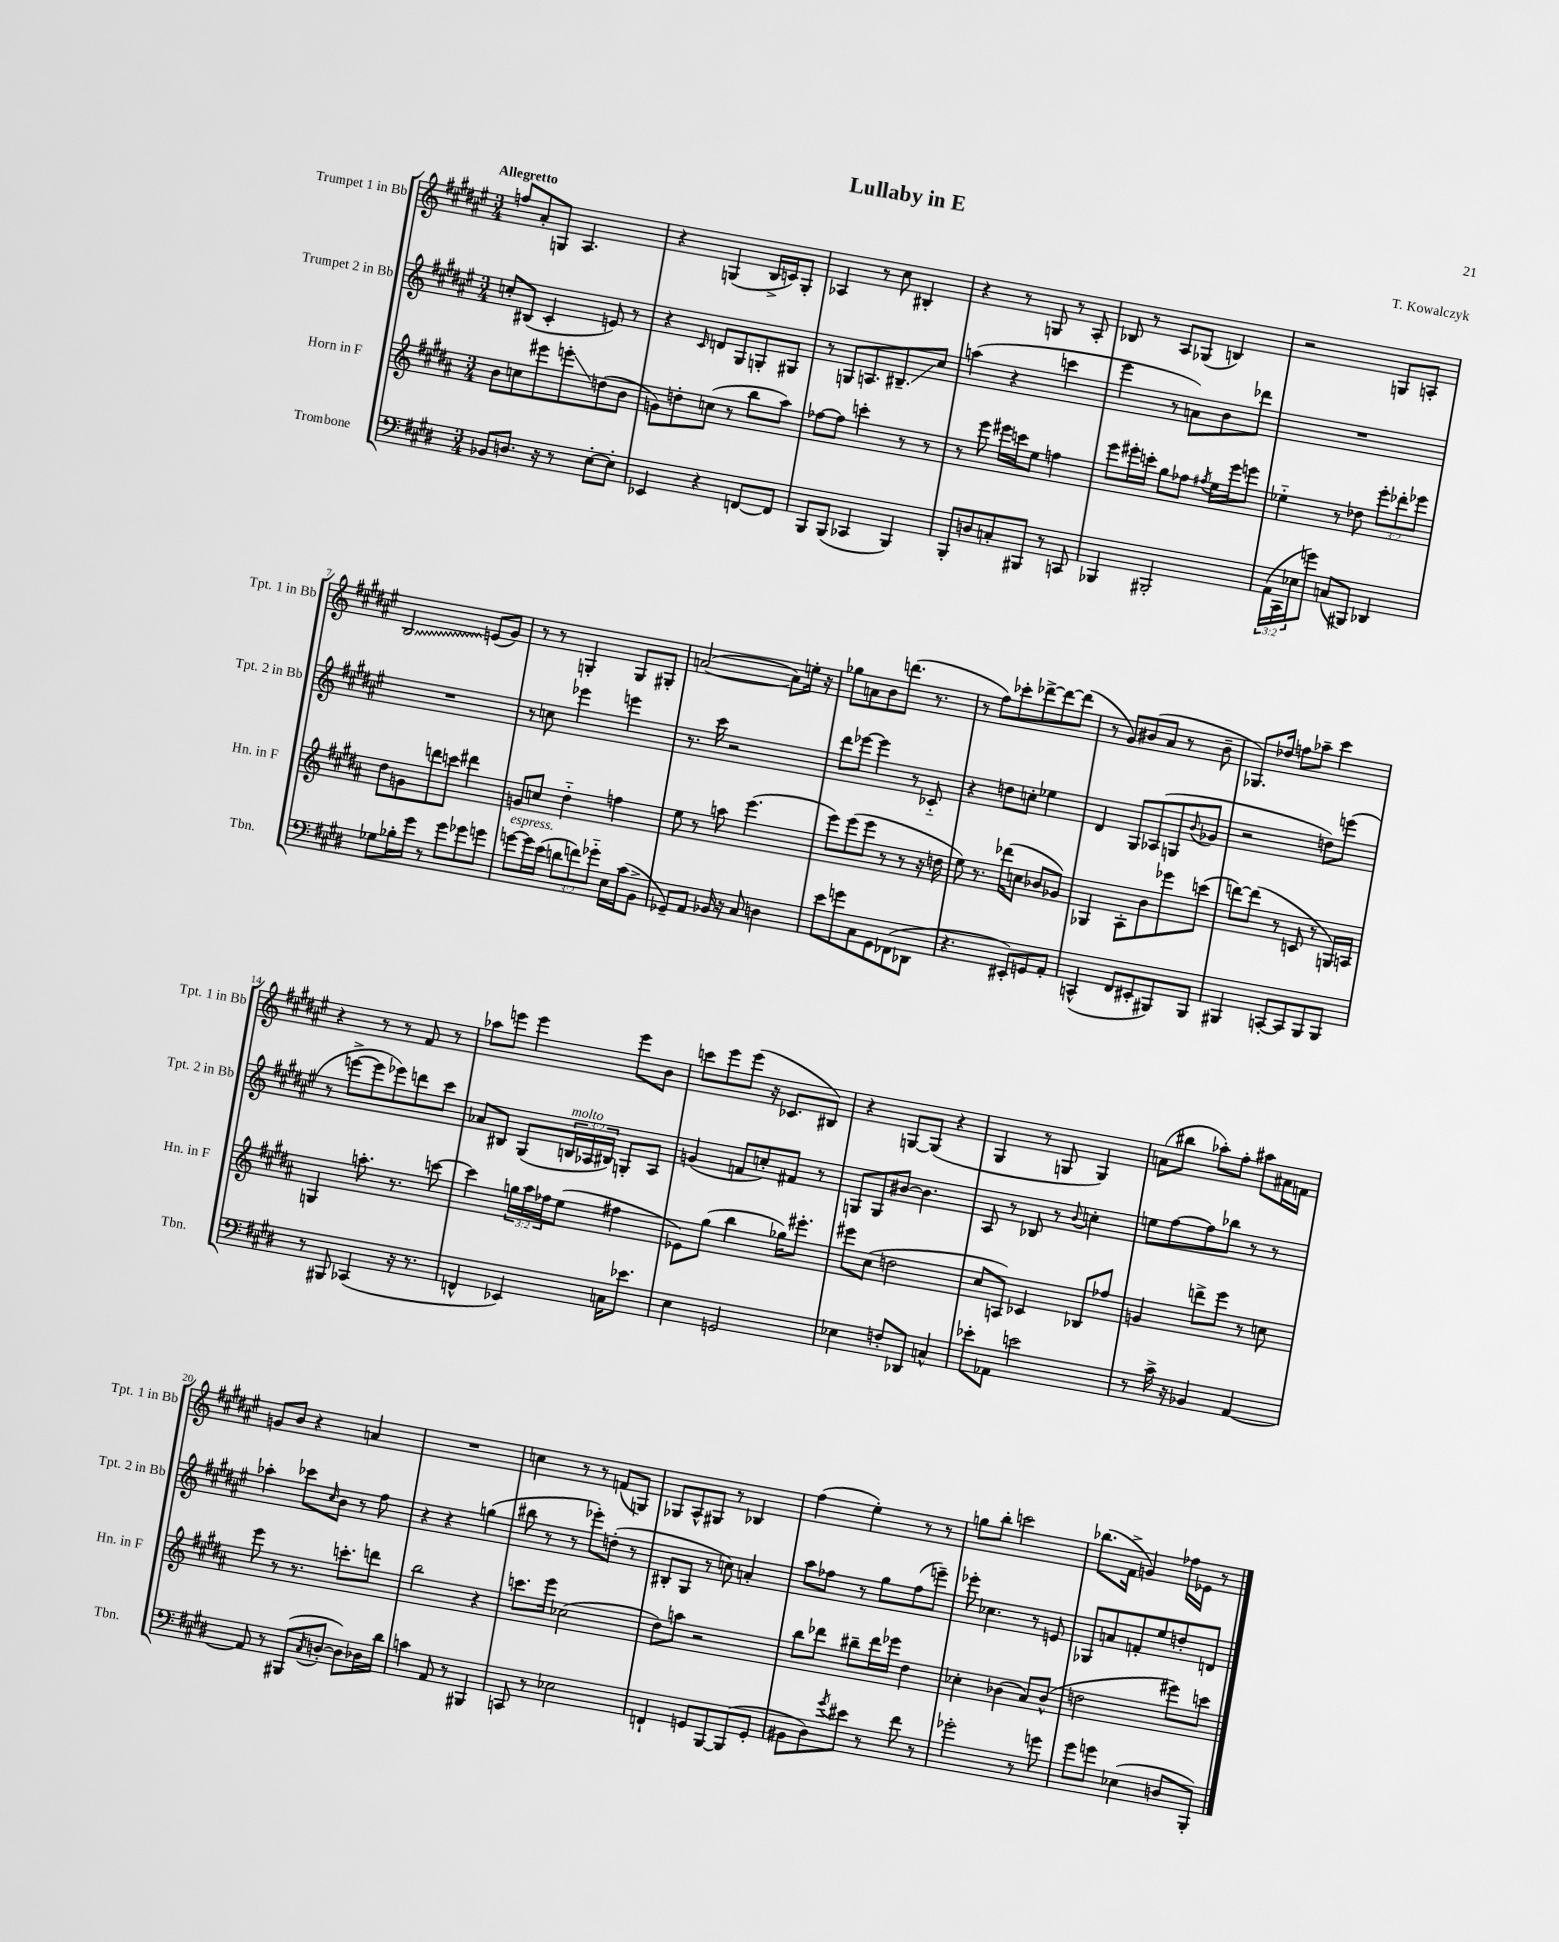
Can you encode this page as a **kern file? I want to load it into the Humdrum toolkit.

**kern	**kern	**kern	**kern
*staff4	*staff3	*staff2	*staff1
*clefF4	*clefG2	*clefG2	*clefG2
*k[f#c#g#d#]	*k[f#c#g#d#a#]	*k[f#c#g#d#a#e#]	*k[f#c#g#d#a#e#]
*M3/4	*M3/4	*M3/4	*M3/4
8BB-/L	8b\L	8cc'/L	8ff/L
8.D/J	8cc\	(8B#/J	8a#'/
.	8eee#\	4c#'/	8G/J
16r	.	.	.
8r	8eee'\	.	4.A#/
[8E'\L	(8dd\	8e/)	.
8E'\]J	8b\J	8r	.
=	=	=	=
4EE-/	8g\L)	4r	4r
.	8dd'\	.	.
.	.	16qqc#/	.
4r	(8cc\J	8d/L	(4G/
.	8r	8G#/	.
[8FF/L	8bb\L	8G'/	16B^/LL
.	.	.	16c/J)
8FF/]J	8aa#\J)	8G#/J	8G'/J
=	=	=	=
8BBB/L	[8ff-\L	8r	4A-/
(8BBB/J	8ff-\]J	8G/L	.
4CC-/	4ccc'\	8.A/	8r
.	.	.	8cc#\
.	.	8.B#~/	.
4BBB/)	8r	.	4B#'/
.	8r	8cc#/J	.
=	=	=	=
8BBB'/L	8r	(4aa\	4r
8D/	8eee\	.	.
8C'/	16eee#\LL	4r	8r
.	16ccc\J	.	.
8BBB#/J	8ee\J	.	8G/
8r	4ff\	4ccc\	8r
8CC/	.	.	8A#'/
=	=	=	=
4BBB-/	8eee\L	4eee#\	8B-/
.	16eee#'\L	.	8r
.	16ccc'\JJ	.	.
2BBB#'/	8gg#\L	8r	8A#/L
.	8ff-\J	8a\L)	(8G-/J
.	8qff#/	.	.
.	16ee\LL	8b\	4B/)
.	16eee#\J	.	.
.	8eee\J	8ddd-\J	.
=	=	=	=
(24AA\LL	4ee-'~\	2.r	2r
24CC#\	.	.	.
24E-\J	.	.	.
8g\J)	.	.	.
(8C/L	8r	.	.
8BBB#/J)	8dd-\	.	.
4DD-/	12eee'\L	.	8G/L
.	12ddd-'\	.	.
.	.	.	8A'/J
.	12eee-\J	.	.
=	=	=	=
8G-\L	8dd#\L	2.r	2B/
16B-'\L	8g\	.	.
16g#\JJ	.	.	.
8r	8ddd\	.	.
8g#\L	8ccc\J	.	.
8g-\	4ddd#\	.	(8e/L
8g\J	.	.	8g#/J)
=	=	=	=
[8g\L	8g/L	8r	8r
16g\]L	8cc/J	8cc\	8r
(16e\JJ	.	.	.
12d\L	4dd#'~\	4eee-\	4G'/
12f\)	.	.	.
12g-'~\J	.	.	.
16E\LL	4ff\	4eee\	8G/L
(16c#\J	.	.	.
8BB^\J	.	.	8G#'/J
=	=	=	=
8GG-~/L)	8ee\	8.r	([2a/
8AA/J	8r	.	.
.	.	16ccc#\	.
16BB-/	8aa\	2r	.
16r	.	.	.
8C#/	(4.eee\	.	.
4D\	.	.	8a\]L)
.	.	.	16ee'\Jk
.	.	.	16r
=	=	=	=
8e\L	8eee\L)	8ddd#\L	8gg-\L
8g\	(8eee\	[8eee-\J	8a\
8C#\	8eee\J	4eee-\]	8b\
8GG#\	8r	.	(8.ddd\J
(8FF-\	8r	8r	.
.	.	.	8.r
8DD-\J	16r	8c-'~/	.
.	16dd\	.	.
=	=	=	=
4.r	8ee\)	4r	8r
.	8.r	.	8ff#\L)
.	.	8dd\L	8ccc-'\
.	(16ddd-\LK	.	.
8EE#'/L)	8cc\J	8cc'\J	[8ddd-^\
8GG/	8b-/L	4ee-\	8ddd-\_
8AA'/J	8g-/J)	.	(8ddd-\]J
=	=	=	=
(4CC^^/	4G-/	4d#/	8r
.	.	.	8g#/L)
8FF#/L	8A#'\L	8G#/L	(8b#/
8EE#'/	8b\	(8A-/	8a#/J
8BBB#/)	8eee-\	8G/	8r
.	.	8qqb/	.
8BBB#/J	(8ccc\J	8g-/J	8b#~\
=	=	=	=
4BBB#/	[8ddd\L)	2r	8.G-/L)
.	(8ddd\]J	.	.
.	.	.	16dd-/Jk
[8CC'/L	8r	.	8ff\L
8CC/]	8c/	.	8aa-~\J
8BBB#/	8r	8dd\L)	4ccc#\
8BBB#/J	16G/LL)	(8eee\J	.
.	16A/JJ	.	.
=	=	=	=
8r	4G/	8r	4r
8BBB#/	.	[8eee^\L	.
(4CC-/	8.aa'\	8eee\]	8r
.	.	8eee-\)	8r
.	8.r	.	.
16r	.	8ddd\	8f#/
8.r	.	.	.
.	[8ccc\	8ccc#\J	8r
=	=	=	=
4FF^^/	4ccc\]	8a-/L	8aa-\L
.	.	8B#/J	8eee\J
4EE-/)	24gg\LL	(8G#/L	4eee\
.	24aa#\	.	.
.	24ff-\J	.	.
.	(8ee\J	24B/L	.
.	.	24A-/	.
.	.	24B#/JJ)	.
16C\LK	4ff#\	8G'/L	8eee\L
8.e-\J	.	.	.
.	.	8A-/J	8b\J
=	=	=	=
4E\	8e-\L)	(4g/	8ccc\L
.	(8gg#\J	.	8eee#\
2GG/	4bb\	8f/L	(8eee#\J
.	.	8cc'/)	16r
.	.	.	8.c-/L
.	16gg-\LK)	8f#/J	.
.	8.eee#'\J	.	.
.	.	8r	8B#/J)
=	=	=	=
4E-\	8eee#\L	8G/L	4r
.	(8cc#\J	8G/	.
8F'/L	2dd\	[8b#/J	[8G/L
8DD-/J	.	4.b#\]	(8G/]J
4C^^/	.	.	4r
=	=	=	=
8e-'\L	8cc#/L	8A#/	4G#/
8AA-\J	8A/J)	8r	.
2e\	4c-/	8B-/	8r
.	.	8r	8G/
.	.	8qqb/	.
.	8B-/L	4cc'\	4G/)
.	8ff-/J	.	.
=	=	=	=
8r	4g/	8ee\L	(8a\L
16c#^\	.	[8ff#\	8bb#\J
16r	.	.	.
4BB-/	8ddd^\L	8ff#\]	8aa-'\L)
.	8eee\J	8bb-\J	8ff#'\J
[4AA/	8r	8r	8aa#\L
.	8cc\	8r	16a#\L
.	.	.	16f\JJ
=	=	=	=
8AA/]	8eee\	4aa-'\	8g/L
8r	8r	.	8b/J
(8BBB#/L	8.r	8ccc-\L	4r
8qC#/	.	16qqcc#/	.
[8D'/J	.	8b\J	.
.	8.ccc'\L	.	.
8D\]L)	.	8r	4a/
16D-\L	8ddd\J	8ff#\	.
16d#\JJ	.	.	.
=	=	=	=
4c\	2bb\	4r	2.r
8AA/	.	4r	.
8r	.	.	.
4BBB#/	4r	(4gg\	.
=	=	=	=
8CC/	8.ccc\L	8bb#\	4cc\
8r	.	8r	.
.	16eee\Jk	.	.
2E-\	(2cc-\	8r	8r
.	.	8eee-'\L)	8r
.	.	(8dd'\J	(8f/L
.	.	8r	8G/J)
=	=	=	=
4FF`/	8dd#\L)	8B#'/L	8G-/L
.	8aa\J	8G#/J	8A#^^/
8GG/L	2r	8r	8G#/J
[8BBB/	.	8cc\)	8r
(8BBB/]	.	4a'/	4B-/
8GG'/J	.	.	.
=	=	=	=
8BB#\L	8bb\L	8aa#\L	(4ff#\
8D#\)	8ddd-\J	8ff-\J	.
8qg#/	.	.	.
8e#\J	8bb#~\L	8r	4ee#'\)
8r	16ddd-\L	8gg#\L	.
.	16eee-\JJ	.	.
8f#\	4dd#\	(8ff-\	8r
8r	.	8eee~\J)	8r
=	=	=	=
2g-'\	4cc-'\	8eee-'\	8gg\L
.	.	4.cc-\	8bb'\J
.	(4b-\	.	2ccc\
8r	8a#/L)	8r	.
8g\	(8b-^^/J	8e/	.
=	=	=	=
8g#\L	2dd\	8G-/L	(8.bb-\L
8g\J	.	8a/	.
.	.	.	16f#^\Jk
(4E-\	.	8f'/	4g/)
.	.	8ee#/	.
8D/L	8eee#\L)	8dd'/	16ff-\LL
.	.	.	16e-\JJ
8BBB'/J)	8ccc\J	8d/J	8r
==	==	==	==
*-	*-	*-	*-
